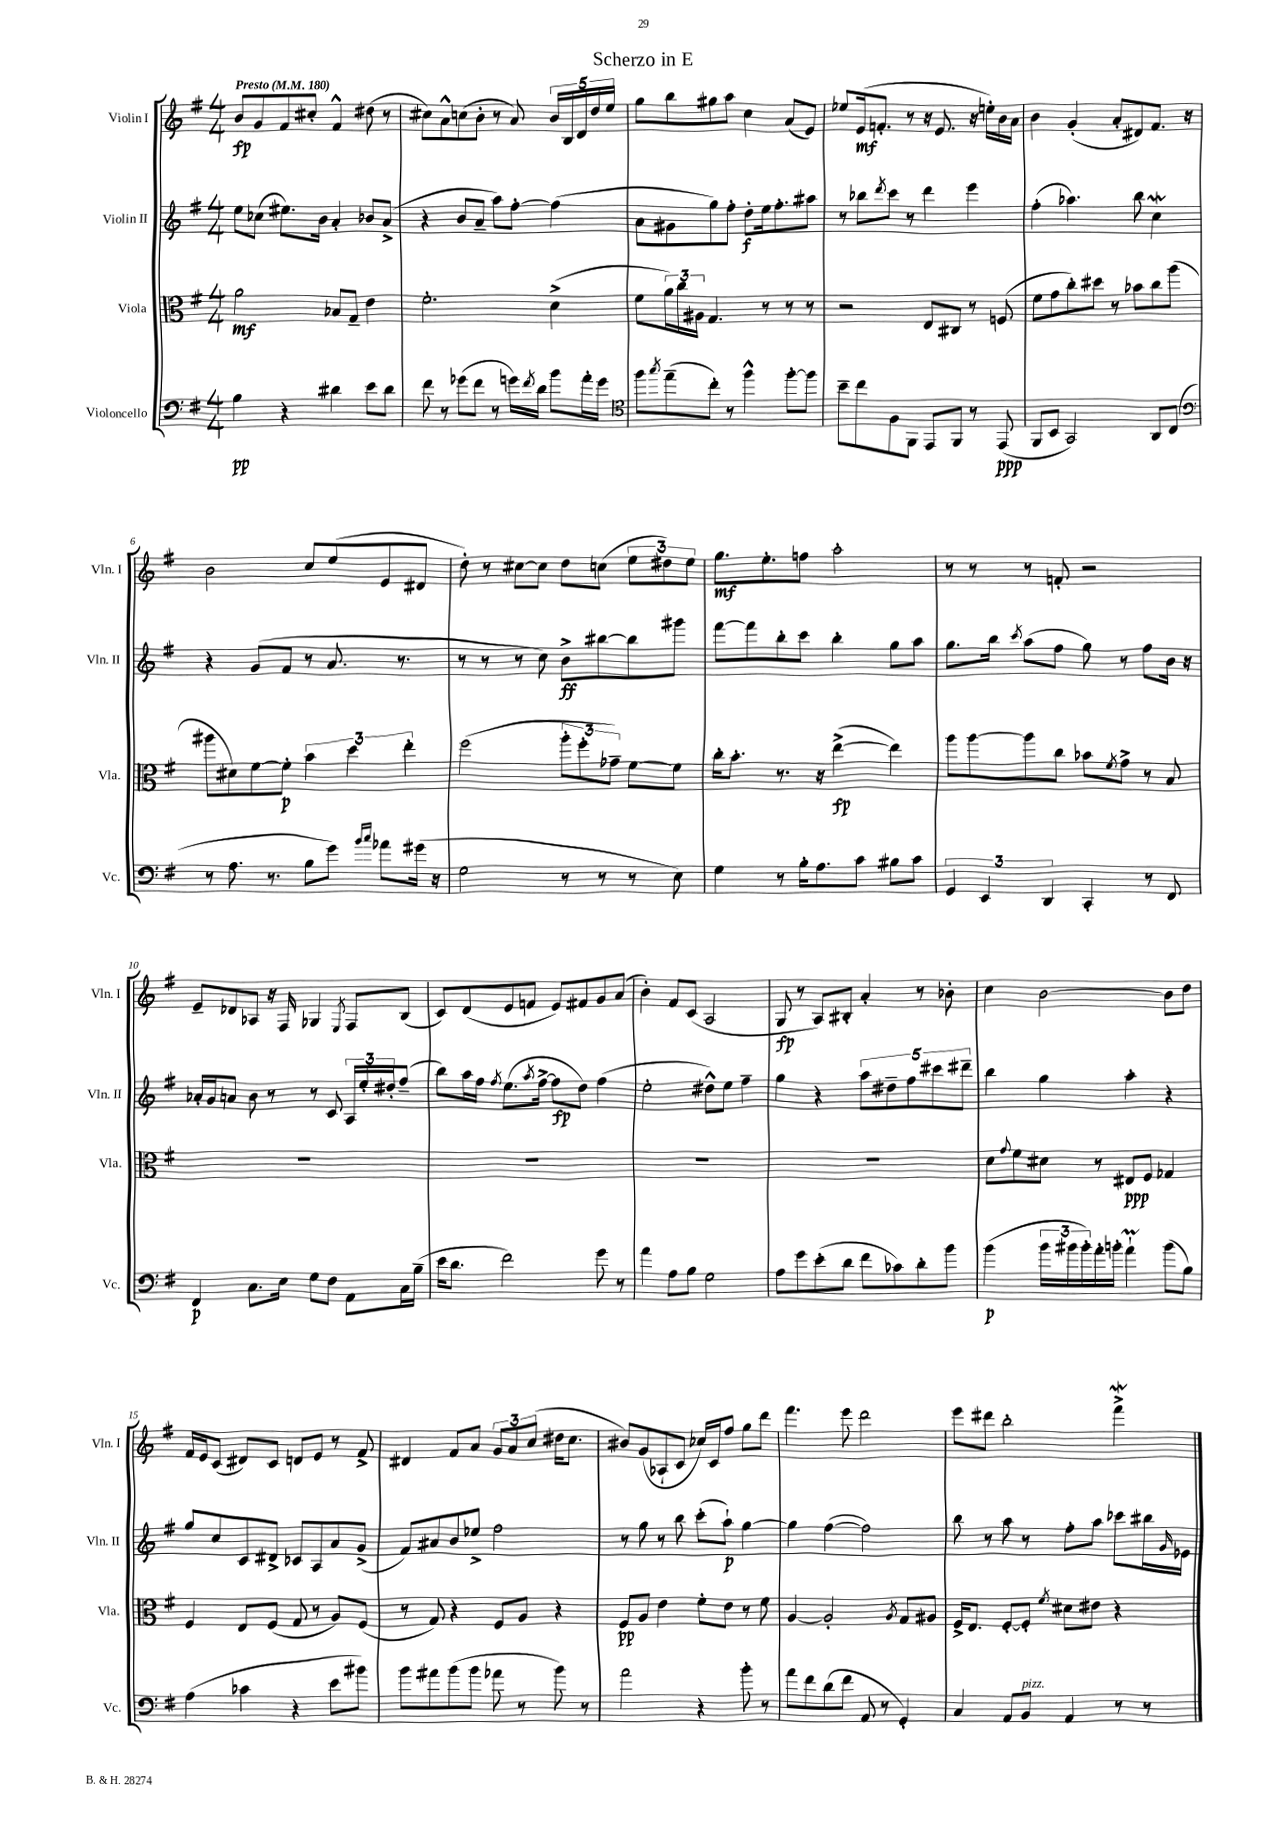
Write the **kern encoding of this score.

**kern	**kern	**kern	**kern
*staff4	*staff3	*staff2	*staff1
*clefF4	*clefC3	*clefG2	*clefG2
*k[f#]	*k[f#]	*k[f#]	*k[f#]
*M4/4	*M4/4	*M4/4	*M4/4
*MM180	*MM180	*MM180	*MM180
4B	2a	8ee	8b
.	.	(8cc-	8g
4r	.	8.ee#)	8f#
.	.	.	8cc#'
.	.	16b	.
4d#	8B-	4a'	4f#^^
.	8G~	.	.
8e	4e	8b-	(8dd#
8d#	.	(8a^	8r
=	=	=	=
8f#	2.f#'	4r	8cc#)
8r	.	.	8a^^
(8g-	.	8b	(8cc
8f#	.	8a~	8b'
8r	.	8aa)	8r
16g)	.	[8ff#'	8a)
8qf#	.	.	.
16d	.	.	.
8b	(4d^	(4ff#]	20b
.	.	.	20B
.	.	.	20d
16a'	.	.	.
.	.	.	20dd
16g	.	.	.
.	.	.	20ee
=	=	=	=
*clefC4	*	*	*
8ff#	8f#	8a	8gg
8qgg	.	.	.
(8ee~	24a)	8g#	8bb
.	24cc	.	.
.	24A#	.	.
8cc')	4.G	8gg)	8gg#
8r	.	8ff#'	8aa
4ff#^^	.	8dd'	4cc
.	8r	16ee	.
.	.	8.ff#'	.
[8ff#'	8r	.	(8a
8ff#]	8r	8aa#	8e)
=	=	=	=
8b~	2r	8r	8ee-
8cc	.	8bb-	(16e
.	.	.	8.f'
.	.	8qddd	.
8F#	.	8ccc	.
8FF#	.	8r	8r
8EE	8E	4ddd	16r
.	.	.	8.e
8FF#	8C#	.	.
8r	8r	4eee	16r
.	.	.	16ee')
(8EE	(8F	.	16b
.	.	.	16a
=	=	=	=
8FF#	8f#	(4ff#'	4b
8BB	8g	.	.
2GG)	8cc')	4.aa-)	(4g'
.	8dd#	.	.
.	8r	.	8a'
.	8b-	8bb	8d#)
8AA	8cc	4cc	8.f#
(8C	(8aa	.	.
.	.	.	16r
=	=	=	=
*clefF4	*	*	*
8r	8aa#	4r	2b
8.A	8d#)	.	.
.	[8f#	(8g	.
8.r	.	.	.
.	8f#']	8f#	.
8B	6b	8r	8cc
8g)	.	8.a	(8ee
.	6dd	.	.
16qqb	.	.	.
16qqcc	.	.	.
8a-	.	.	8e
.	.	8.r	.
.	6ee'	.	.
(16g#	.	.	8d#
16r	.	.	.
=	=	=	=
2G	(2ff#	8r	8dd')
.	.	8r	8r
.	.	8r	[8cc#
.	.	8cc)	8cc#]
8r	12aa'	8b^	8dd
.	12ff#'	.	.
8r	.	[8bb#	(8cc
.	12g-~)	.	.
8r	[8f#	8bb#]	12ee
.	.	.	12dd#)
8E)	8f#]	8ggg#	.
.	.	.	12ee
=	=	=	=
4G	16cc'	[8fff#	8.gg
.	8.b'	.	.
.	.	8fff#]	.
.	.	.	8.ee'
8r	8.r	8bb'	.
16B'	.	8ccc	8ff
8.A	16r	.	.
.	([4ee^	4bb'	2aa'
8c	.	.	.
8B#	4ee])	8gg	.
8c	.	8aa	.
=	=	=	=
6GG	8aa	8.gg	8r
.	[8aa	.	8r
6EE	.	.	.
.	.	16bb	.
.	.	8qccc	.
.	8aa]	(8aa	8r
6DD	.	.	.
.	8cc	8ff#	8f'
4CC'	8b-	8gg)	2r
.	8qf#	.	.
.	8g^	8r	.
8r	8r	8ff#	.
8FF#	8B	16b	.
.	.	16r	.
=	=	=	=
4FF#	1r	16a-'	8e~
.	.	16g	.
.	.	8a	8d-
8.C	.	8b	8A-
.	.	8r	16r
16E	.	.	16F#
8G	.	8r	4G-
8F#	.	8c	.
.	.	.	8qE
8AA	.	24A	8F#
.	.	24ee'	.
.	.	24dd#'	.
16C	.	(8ff#~	(8B
(16B~	.	.	.
=	=	=	=
16e	1r	8bb)	8c)
8.d	.	.	.
.	.	16aa	(8d
.	.	16ff#	.
.	.	8qff#	.
2f#)	.	(8.ee	8e
.	.	.	8f
.	.	8qaa	.
.	.	[16ff#^	.
.	.	8ff#]	8e)
.	.	8dd)	8f#
8g	.	(4ff#	8g
8r	.	.	(8a
=	=	=	=
4a	1r	2ee'	4b')
8A	.	.	8f#
8B	.	.	(8c
2G	.	8dd#^^)	2A
.	.	8ee	.
.	.	4ff#~	.
=	=	=	=
8A	1r	4gg	8G
8g	.	.	8r
(8e'	.	4r	8A)
8d	.	.	8B#'
8f#	.	10aa	4a'
.	.	10dd#~	.
8c-)	.	.	.
.	.	10ff#	.
8d'	.	.	8r
.	.	10ccc#	.
8b	.	.	8b-'
.	.	10ddd#~	.
=	=	=	=
(4b	8d	4bb	4cc
.	8qqg	.	.
.	8f#	.	.
24b	8d#	4gg	[2b
24b#	.	.	.
24b#')	.	.	.
16a'	8r	.	.
16b'	.	.	.
4a`	8E#	4aa'	.
.	8F#	.	.
(8b	4G-	4r	8b]
8B)	.	.	8dd
=	=	=	=
(4A	4F#	8gg	16f#
.	.	.	16e
.	.	8cc	(8c
4c-	8E	8c	8d#)
.	(8F#	8d#^	8c
4r	8G	8c-	8d
.	8r	8A	8e
8e	8A)	8a	8r
8b#)	(8F#	(8g^	8f#^
=	=	=	=
8b	8r	8f#)	4d#
8a#	8G)	8a#	.
(8b	4r	8b	8f#
8b	.	8ee-^	8a
8a-	8F#	2ff#	12g
.	.	.	12a
8r	8A	.	.
.	.	.	(12cc
8b)	4r	.	16dd#
.	.	.	8.cc
8r	.	.	.
=	=	=	=
2a	8F#	8r	8b#)
.	8A	8gg	(8g
.	4e	8r	8A-`
.	.	8bb	8c
4r	8f#'	(8ccc'	16cc-)
.	.	.	16c
.	8e	8aa`)	8ff#
8b'	8r	[4gg	8gg
8r	8f#	.	8ddd
=	=	=	=
8a	[4A	4gg]	4.fff#
8f#	.	.	.
(8d	2A']	([4ff#	.
8f#	.	.	8eee
8AA	.	2ff#])	2ddd
8r	.	.	.
.	8qA	.	.
4GG')	8G	.	.
.	8A#	.	.
=	=	=	=
4C	16F#^	8bb	8eee
.	8.E	.	.
.	.	8r	8ddd#
8AA	[8F#'	8aa	2bb'
8BB	8F#']	8r	.
.	8qf#	.	.
4AA	8d#	8ff#'	.
.	8e#	8aa	.
8r	4r	8ccc-	4fff#^
8r	.	16bb#	.
.	.	16qqg	.
.	.	16e-	.
==	==	==	==
*-	*-	*-	*-
